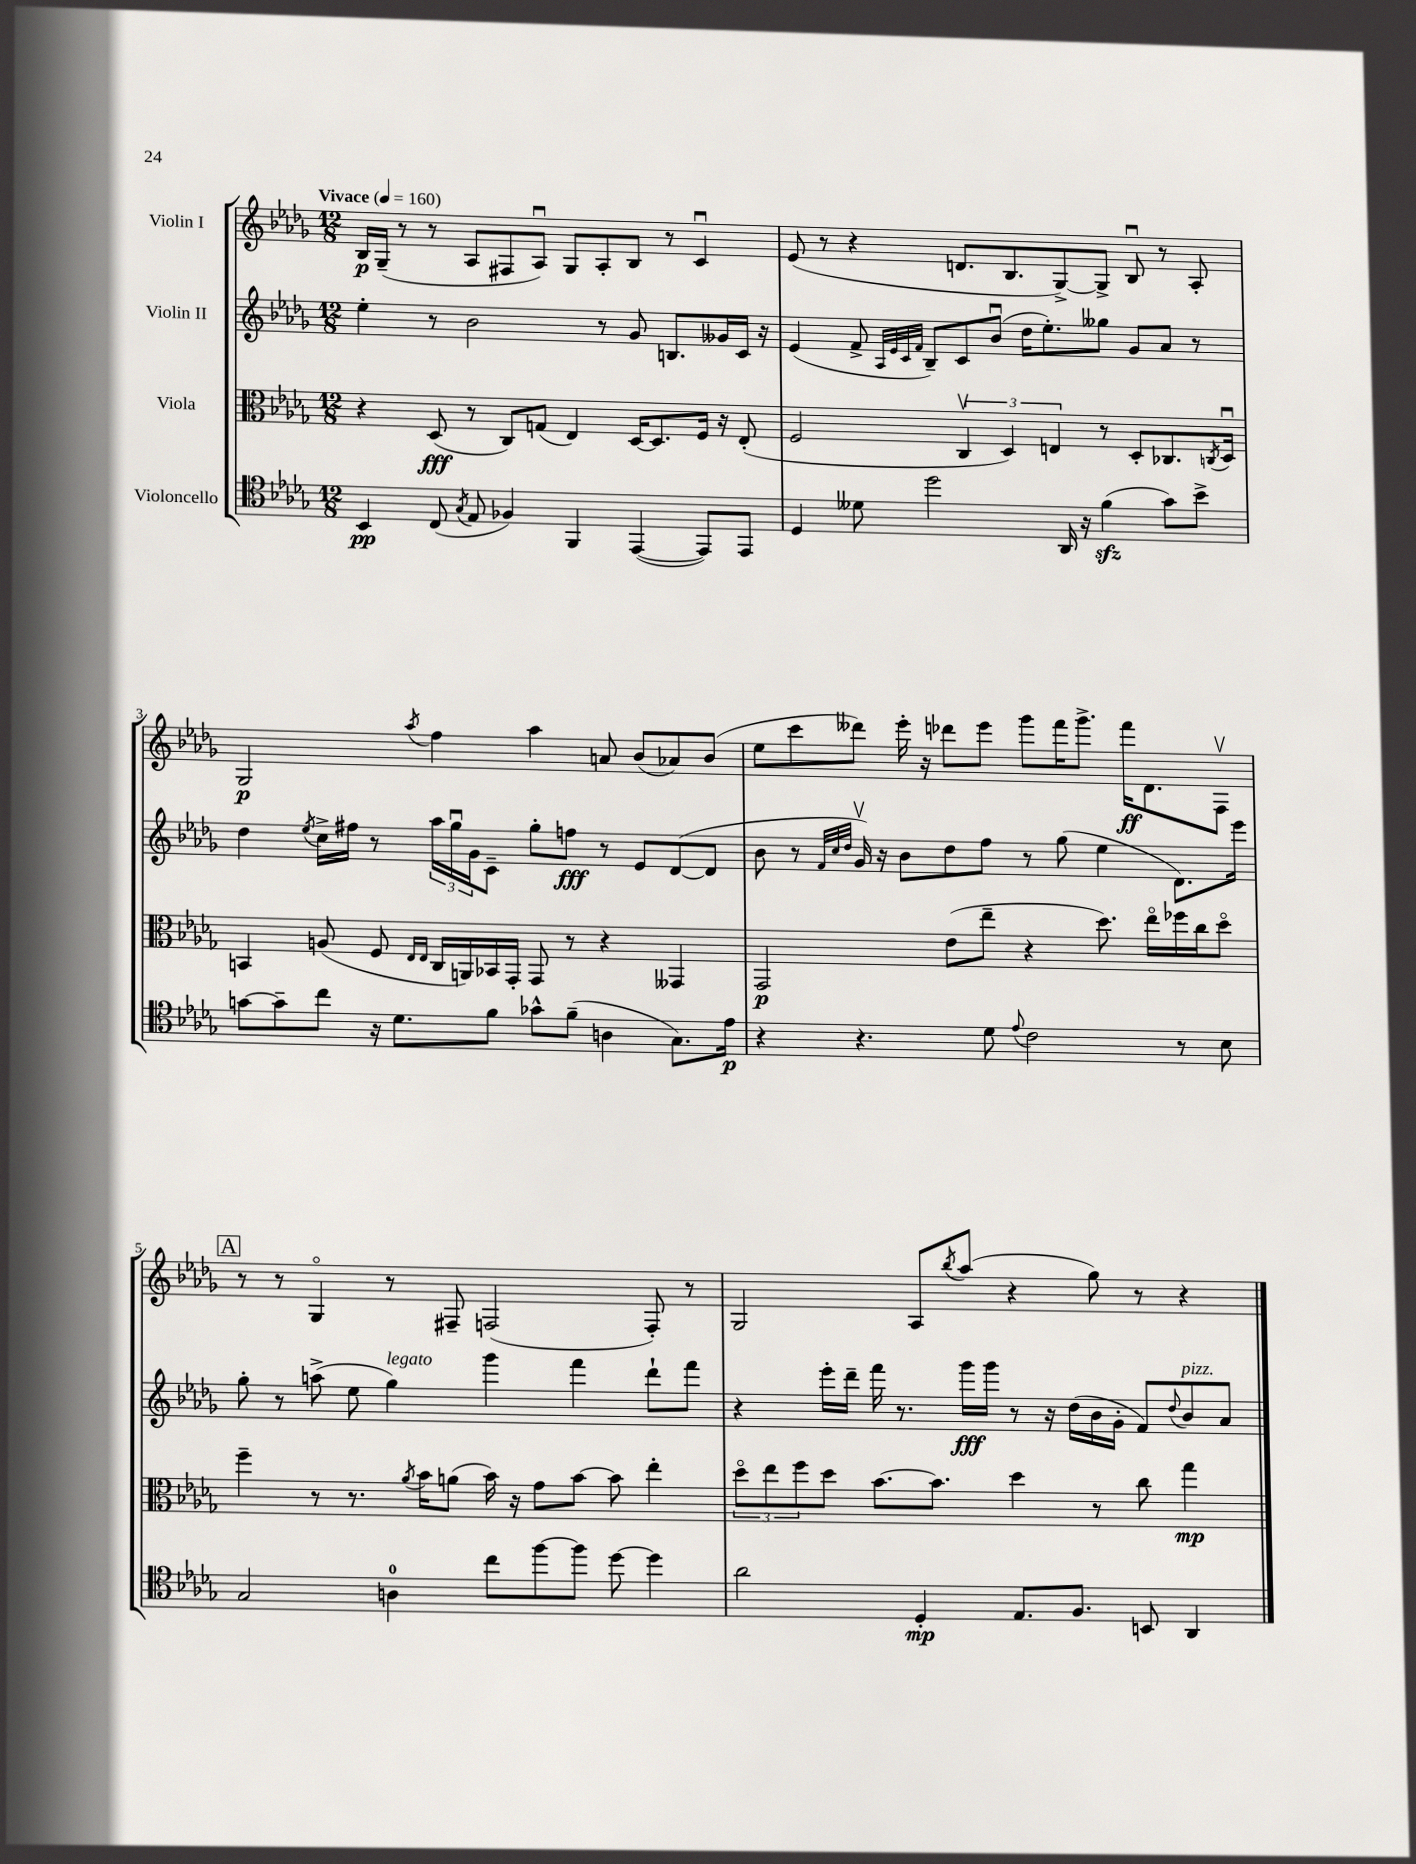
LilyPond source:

<<
\new StaffGroup <<
\new Staff = "s0" \with { instrumentName = "Violin I" } {
    \clef treble \key des \major \numericTimeSignature \time 12/8 \tempo "Vivace" 4 = 160
    bes16\p ges16--( r8 r8 aes8 fis8 aes8\downbow) ges8 aes8-. bes8 r8 c'4\downbow |
    ees'8( r8 r4 d'8. bes8. ges8~->) ges8-> bes8\downbow r8 aes8-. |
    ges2\p \acciaccatura { aes''8 } f''4 aes''4 a'8 bes'8( aes'8) bes'8( |
    ees''8 c'''8 deses'''8) ees'''16-. r16 des'''8 ees'''8 ges'''8 f'''16 ges'''8.-> f'''16\ff des'8. f8\upbow |
    \mark \markup { \box "A" } r8 r8 ges4\flageolet r8 fis8-- f2( f8-.) r8 |
    ges2 aes8 \acciaccatura { bes''8 } aes''8( r4 ges''8) r8 r4 \bar "|." |
}
\new Staff = "s1" \with { instrumentName = "Violin II" } {
    \clef treble \key des \major \numericTimeSignature \time 12/8
    ees''4-. r8 bes'2 r8 ges'8 b8. geses'16 c'16 r16 |
    ees'4( f'8-> \grace { aes32 ees'32 c'32 f'32 } bes8--) c'8 bes'8\downbow( des''16 ees''8.-.) geses''8 ges'8 aes'8 r8 |
    des''4 \acciaccatura { ees''8 } c''16-> fis''16 r8 \tuplet 3/2 { aes''16 ges''16\downbow ges'16 } c'8-- ges''8-. f''8\fff r8 ees'8 des'8~( des'8 |
    bes'8 r8 \grace { f'32 c''32 des''32 } ges'16\upbow) r16 bes'8 des''8 f''8 r8 ges''8( ees''4 des'8.) ees'''16 |
    \mark \markup { \box "A" } ges''8-. r8 a''8->( ees''8 ges''4^\markup { \italic "legato" }) ges'''4 f'''4 des'''8-! f'''8 |
    r4 ees'''16-. des'''16-- f'''16 r8. ges'''16\fff ges'''16 r8 r16 des''16( bes'16 ges'16-. f'8) \appoggiatura { des''8 } bes'8^\markup { \italic "pizz." } aes'8 \bar "|." |
}
\new Staff = "s2" \with { instrumentName = "Viola" } {
    \clef alto \key des \major \numericTimeSignature \time 12/8
    r4 des8\fff( r8 c8) g8( ees4) des16~ des8. f16 r16 ees8-.( |
    f2 \tuplet 3/2 { c4\upbow des4) e4 } r8 des8-. ces8. \acciaccatura { c8 } des16\downbow |
    b,4 a8( f8 \grace { ees16 ees16 } c16 a,16) bes,16 ges,16-. ges,8 r8 r4 geses,4 |
    ges,2\p ees'8( ees''8-- r4 des''8.) ees''16\flageolet fes''16 c''16 des''8\flageolet |
    \mark \markup { \box "A" } f''4-- r8 r8. \acciaccatura { aes'8 } bes'16 a'8( bes'16) r16 ges'8 bes'8~ bes'8 ees''4-. |
    \tuplet 3/2 { des''8\flageolet ees''8 f''8 } des''8 bes'8.~ bes'8. des''4 r8 c''8 ges''4\mp \bar "|." |
}
\new Staff = "s3" \with { instrumentName = "Violoncello" } {
    \clef tenor \key des \major \numericTimeSignature \time 12/8
    bes,4\pp c8( \acciaccatura { ges8 } ees8 fes4) f,4 ees,4~( ees,8) ees,8 |
    des4 deses'8 des''2 aes,16 r16 f'4\sfz( ges'8) bes'8-> |
    g'8~ g'8-- c''8 r16 des'8. f'8 ges'8-^ f'8--( a4 ges8.) ees'16\p |
    r4 r4. des'8 \appoggiatura { ees'8 } c'2 r8 bes8 |
    \mark \markup { \box "A" } ges2 a4-0 c''8 f''8~ f''8 des''8~ des''4 |
    aes'2 des4-.\mp ees8. f8. b,8 aes,4 \bar "|." |
}
>>
>>
